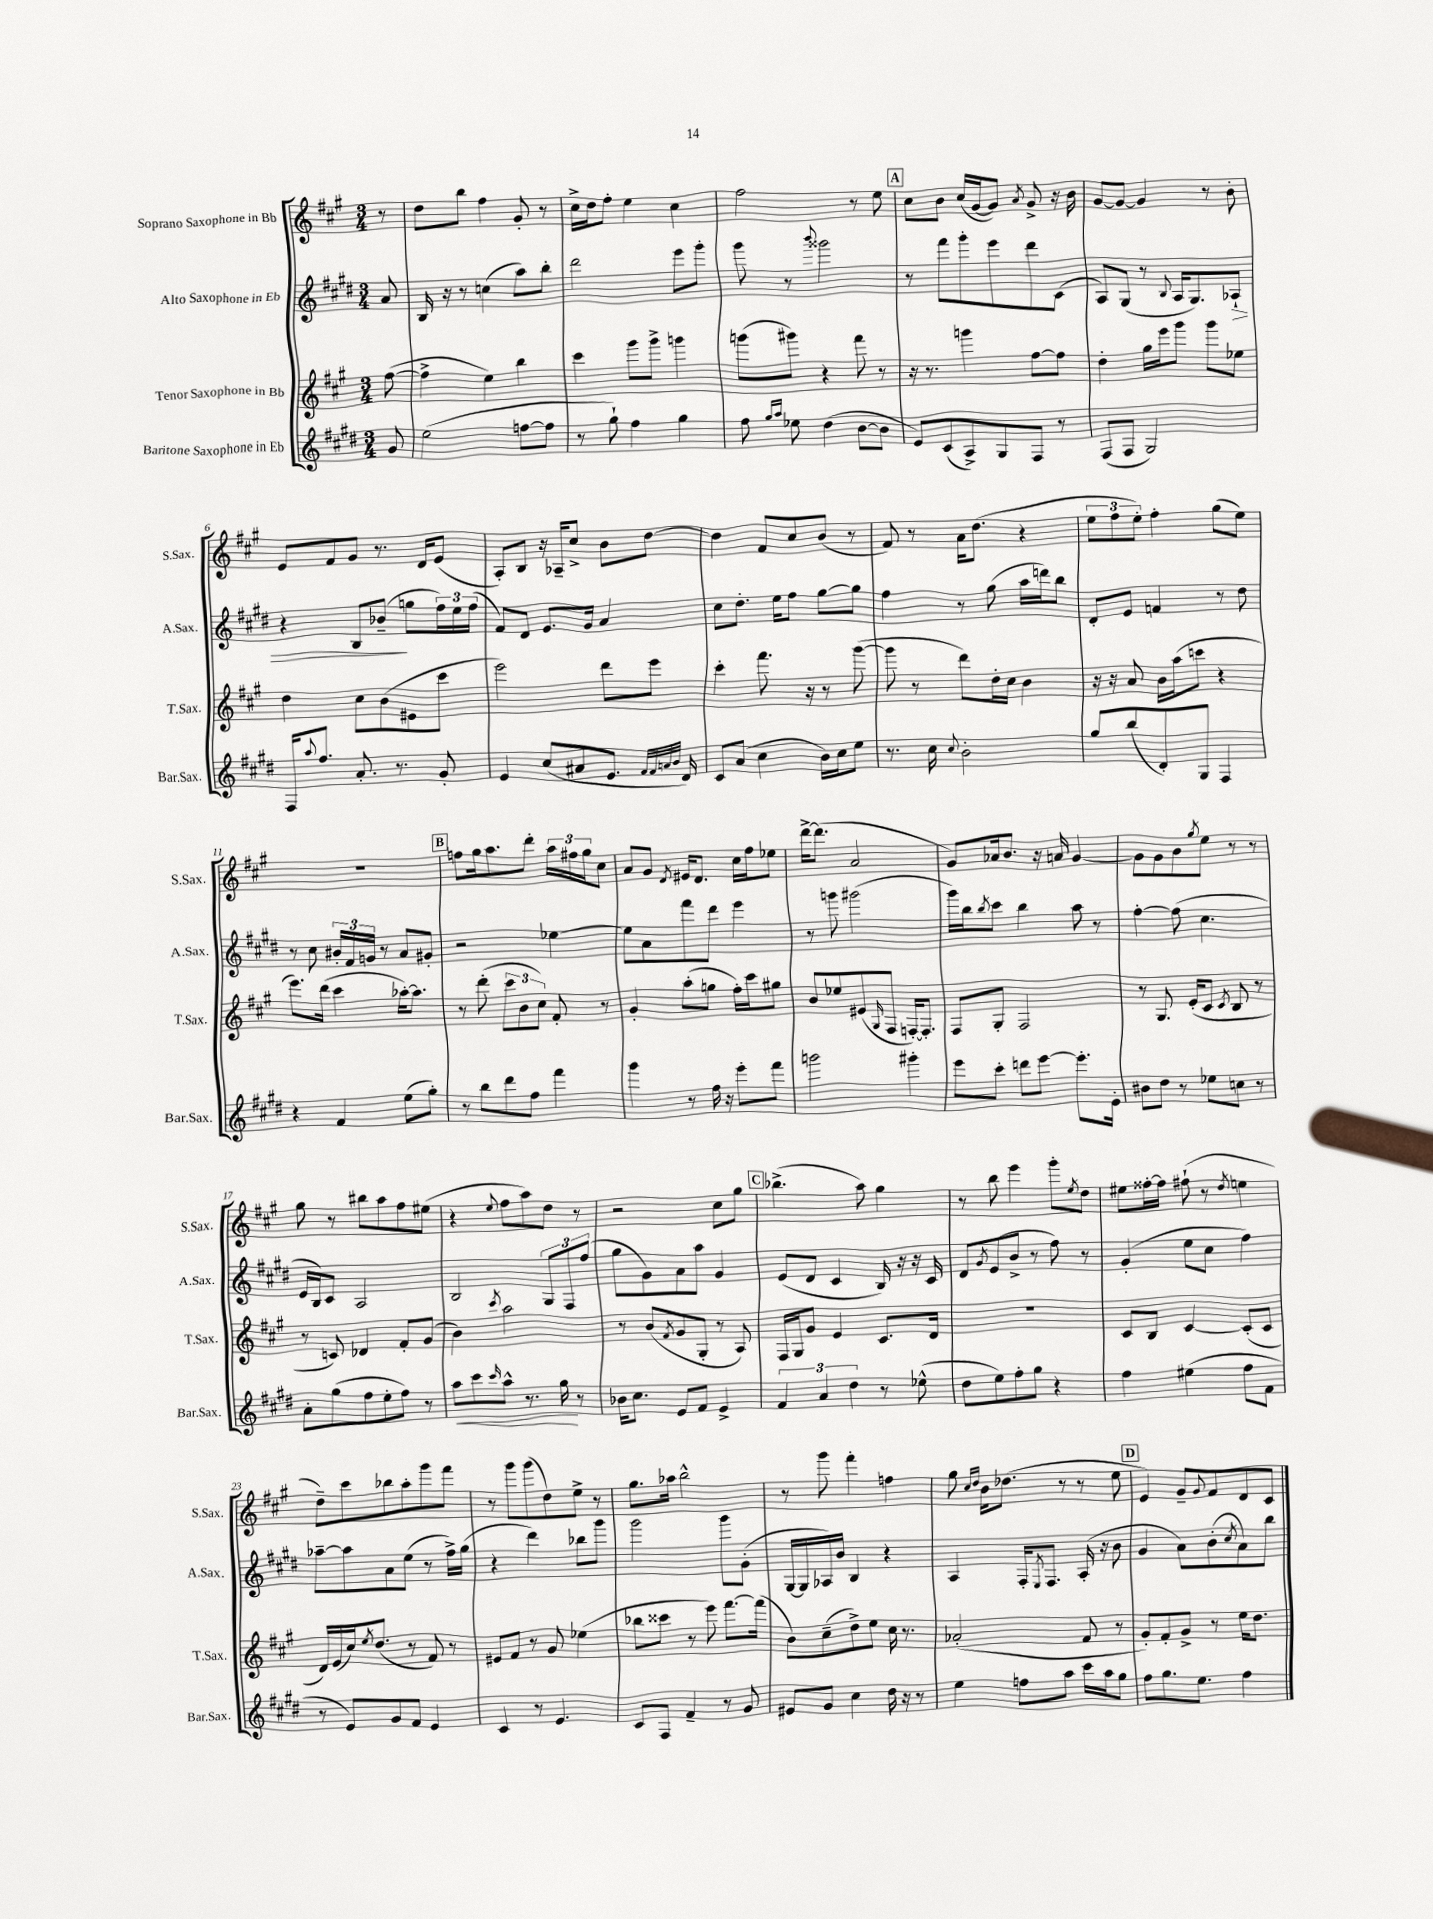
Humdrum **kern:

**kern	**dynam	**kern	**kern	**dynam	**kern
*part4	*part4	*part3	*part2	*part2	*part1
*staff4	*staff4	*staff3	*staff2	*staff2	*staff1
*I"Baritone Saxophone in Eb	*	*I"Tenor Saxophone in Bb	*I"Alto Saxophone in Eb	*	*I"Soprano Saxophone in Bb
*I'Bar.Sax.	*	*I'T.Sax.	*I'A.Sax.	*	*I'S.Sax.
*clefG2	*	*clefG2	*clefG2	*	*clefG2
*k[f#c#g#d#]	*	*k[f#c#g#]	*k[f#c#g#d#]	*	*k[f#c#g#]
*M3/4	*	*M3/4	*M3/4	*	*M3/4
=	=	=	=	=	=
8g#/	.	([8ff#\	8a/	.	8r
=1	=1	=1	=1	=1	=1
(2ee\	.	4ff#^\]	16B/	.	8dd\L
.	.	.	16r	.	.
.	.	.	8r	.	8bb\J
.	.	4ee\)	(4ccn\	.	4ff#\
[8ffn\L	.	4bb\	8aa\L)	.	8g#'/
8ff\J]	.	.	8bb'\J	.	8r
=2	=2	=2	=2	=2	=2
8r	.	4ccc#\	2ddd#\	.	16cc#^\LL
.	.	.	.	.	16dd\J
8gg#`\)	.	.	.	.	8ff#'\J
4ff#\	.	8ggg#\L	.	.	4ee\
.	.	8ggg#^\J	.	.	.
4gg#\	.	4gggn\	8eee\L	.	4cc#\
.	.	.	8ggg#'\J	.	.
=3	=3	=3	=3	=3	=3
8ff#\	.	(8gggn\L	8ggg#\	.	2ff#\
16qqgg#/LL	.	.	.	.	.
16qqaa/JJ	.	.	.	.	.
8ee-X\	.	8ggg#X\J)	8r	.	.
.	.	.	8qqbbb/	.	.
(4dd#\	.	4r	2ggg##X\	.	.
[8b\L	.	8fff#\	.	.	8r
8b\J]	.	8r	.	.	8ee\
!!LO:REH:place=s1:t=A
=4	=4	=4	=4	=4	=4
8e/L)	.	16r	8r	.	8cc#\L
.	.	8.r	.	.	.
(8c#/	.	.	8fff#\L	.	8b\J
8A^/)	.	4gggn\	8ggg#'\	.	(16cc#/LL
.	.	.	.	.	[16g#/J
8G#/	.	.	8eee\	.	8g#/J])
.	.	.	.	.	8qa/
8F#/J	.	[8ff#\L	8ddd#\	.	8g#^/
8r	.	8ff#\J]	(8c#\J	.	16r
.	.	.	.	.	16b\
=5	=5	=5	=5	=5	=5
(8F#/L	.	4dd'\	8A/L)	.	[8g#/L
8F#/J	.	.	(8G#/J	.	8g#/J_
2G#/)	.	16gg#\LL	8r	.	4g#/]
.	.	16eee\J	.	.	.
.	.	.	8qqB/	.	.
.	.	8ggg#\J	16A/KL	.	.
.	.	.	8.G#/)	.	.
.	.	8ggg#\L	.	.	8r
!	!	!	!	!LO:HP:b	!
.	.	8ee-X\J	8A-X`/J	>	8b'\
!!LO:LB:g=z
=6	=6	=6	=6	=6	=6
16F#/KL	.	4dd\	4r	.	8e/L
8qqaa/	.	.	.	.	.
8.ff#/J	.	.	.	.	.
.	.	.	.	.	8f#/
8.a'/	.	8cc#\L	8B/L	.	8g#/J
.	.	(8b\	(8b-X~/J	.	8.r
8.r	.	.	.	.	.
.	.	8e#X\	8ggn\L	]	.
.	.	.	.	.	16d/KL
8g#'/	.	8ccc#\J	24ff#\L)	.	(8e/J
.	.	.	24ee\	.	.
.	.	.	(24ff#\JJ	.	.
=7	=7	=7	=7	=7	=7
4e/	.	2eee\)	8f#/L)	.	8A'/L)
.	.	.	8d#/J	.	8B/J
(8cc#/L	.	.	8.e/L	.	16r
.	.	.	.	.	16A-X~/KL
8a#X/	.	.	.	.	8cc#^/J
.	.	.	16g#/Jk	.	.
8.e/J	.	8ddd\L	4a/	.	8b\L
.	.	8eee\J	.	.	[8dd\J
32qqf#/LLL	.	.	.	.	.
32qqf#/	.	.	.	.	.
32qqan/	.	.	.	.	.
32qqb/JJJ	.	.	.	.	.
16d#/)	.	.	.	.	.
=8	=8	=8	=8	=8	=8
8c#/L	.	4ccc#'\	8cc#\L	.	4dd\]
(8a/J	.	.	8.dd#'\J	.	.
4cc#\	.	8.fff#\	.	.	8f#/L
.	.	.	16ee\KL	.	.
.	.	.	8ff#\J	.	8cc#/
.	.	16r	.	.	.
16b\LL)	.	8r	[8gg#\L	.	(8b/J
16cc#\J	.	.	.	.	.
8ee\J	.	([8ggg#\	8gg#\J]	.	8r
=9	=9	=9	=9	=9	=9
8.r	.	8ggg#\]	4ff#\	.	8f#/)
.	.	8r	.	.	8r
16cc#\	.	.	.	.	.
8qqcc#/	.	.	.	.	.
2b'\	.	8ddd\L)	8r	.	16a\KL
.	.	.	.	.	(8.dd\J
.	.	16dd'\L	(8gg#\	.	.
.	.	16cc#\JJ	.	.	.
.	.	4b\	16aa\LL	.	4r
.	.	.	16dddn\J)	.	.
.	.	.	8bb\J	.	.
=10	=10	=10	=10	=10	=10
8gg#/L	.	16r	8d#'/L	.	12ee\L
.	.	16r	.	.	.
.	.	.	.	.	12ff#\
(8bb/	.	8a/	8e/J	.	.
.	.	.	.	.	12ee'\J)
8d#'/)	.	16b\LL	4fn/	.	4ff#'\
.	.	(16aa\J	.	.	.
8G#/J	.	8cccn\J	.	.	.
4F#/	.	4r	8r	.	(8gg#\L
.	.	.	8dd#\	.	8ee\J)
!!LO:LB:g=z
=11	=11	=11	=11	=11	=11
4r	.	8.eee\L)	8r	.	2.r
.	.	.	8cc#\	.	.
.	.	(16ddd\Jk	.	.	.
4f#/	.	4ccc#\	24b#X'/LL	.	.
.	.	.	24f#/	.	.
.	.	.	24gn/JJ	.	.
.	.	.	8r	.	.
(8ee\L	.	[16aa-X'\KL)	8a/L	.	.
.	.	8.aa-\J]	.	.	.
8gg#'\J)	.	.	8g#X'/J	.	.
!!LO:REH:place=s1:t=B
=12	=12	=12	=12	=12	=12
8r	.	8r	2r	.	8ffn\L
8bb\L	.	(8ddd'\	.	.	16gg#\k
.	.	.	.	.	8.aa\
8ddd#\	.	12ccc#\L	.	.	.
.	.	12b\	.	.	.
8ff#\J	.	.	.	.	8ddd'\J
.	.	12cc#\J)	.	.	.
4fff#\	.	8f#'/	[4ee-X\	.	24aa\LL
.	.	.	.	.	24ff#X\
.	.	.	.	.	24gg#\J
.	.	8r	.	.	8cc#\J
=13	=13	=13	=13	=13	=13
4ggg#\	.	4g#'/	8ee-\L]	.	8a/L
.	.	.	8a\	.	8g#/J
.	.	.	.	.	8qd/
8r	.	(8aa'\L	8fff#\	.	16e#X/KL
.	.	.	.	.	8.d/J
16ff#\	.	8ggn\J	8ddd#\J	.	.
16r	.	.	.	.	.
8eee'\L	.	16ff#'\LL)	4eee\	.	16cc#\LL
.	.	16ccc#\J	.	.	16ff#\J
8fff#\J	.	8gg#X\J	.	.	8ee-X\J
=14	=14	=14	=14	=14	=14
2gggn\	.	8b/L	8r	.	[16ddd^\KL
.	.	.	.	.	(8.ddd\J]
.	.	8ee-X/	8gggn\	.	.
.	.	(8e#X/	(2ggg#X\	.	2a/
.	.	16qqG#/	.	.	.
.	.	8F#/J	.	.	.
4ggg#X'\	.	[16Fn'/KL)	.	.	.
.	.	8.F'/J]	.	.	.
=15	=15	=15	=15	=15	=15
8eee\L	.	8F#/L	16ggg#\LL)	.	8g#/L)
.	.	.	16bb\J	.	.
.	.	.	8qbb/	.	.
8ccc#'\J	.	8G#'/J	8ccc#\J	.	16a-X/k
.	.	.	.	.	8.b/J
8dddn\L	.	2F#/	4bb\	.	.
[8eee\J	.	.	.	.	16r
.	.	.	.	.	16an/
8.eee'\L]	.	.	8aa\	.	[4g#/
.	.	.	8r	.	.
16e'\Jk	.	.	.	.	.
=16	=16	=16	=16	=16	=16
8b#X\L	.	8r	[4ff#'\	.	8g#\L]
8dd#\J	.	8.G#/	.	.	8g#\
8r	.	.	(8ff#\]	.	8b\
.	.	(16e'/KL	.	.	.
.	.	.	.	.	8qgg#/
8ee-X\L	.	8c#/J	4.cc#\	.	8ee\J
.	.	8qc#/	.	.	.
8ccn\J	.	8B/	.	.	8r
8r	.	8r	.	.	8r
!!LO:LB:g=z
=17	=17	=17	=17	=17	=17
8a'\L	.	8r	16e/LL	.	8gg#\
.	.	.	16B/J)	.	.
(8gg#\	.	8cn/)	8c#/J	.	8r
8ff#\	.	4d-X/	2A/	.	8bb#X\L
8ee'\	.	.	.	.	8aa\
8ff#\J)	.	8f#'/L	.	.	8ff#\
8r	.	(8g#/J	.	.	(8ee#X\J
=18	=18	=18	=18	=18	=18
!	!LO:HP:b	!	!	!	!
8aa\L	<	4b\)	2B/	.	4r
8ccc#\	.	.	.	.	.
16qqccc#/	.	8qccc#/	.	.	8qqee/
8aa^^\J	.	2aa\	.	.	8ff#\L
8.r	.	.	.	.	8aa\)
.	.	.	12G#/L	.	8dd\J
16gg#\	.	.	.	.	.
.	.	.	12F#/	.	.
8r	[	.	.	.	8r
.	.	.	(12ff#/J	.	.
=19	=19	=19	=19	=19	=19
16b-X\KL	.	8r	8gg#\L	.	2r
8.cc#\J	.	.	.	.	.
.	.	(8b/L	8g#\)	.	.
.	.	8qf#/	.	.	.
8e/L	.	8g#/	8a\	.	.
8f#/J	.	8G#'/J	8aa\J	.	.
4e^/	.	8r	4g#/	.	8cc#\L
.	.	8A/)	.	.	8gg#\J
!!LO:REH:place=s1:t=C
=20	=20	=20	=20	=20	=20
6f#/	.	16F#/LL	(8e/L	.	(4.bb-X^\
.	.	16G#/J	.	.	.
.	.	8g#/J	8d#/J	.	.
6a/	.	.	.	.	.
.	.	4e/	4c#/	.	.
6dd#\	.	.	.	.	.
.	.	.	.	.	8aa\)
8r	.	8.c#/L	16B/)	.	4gg#\
.	.	.	16r	.	.
(8ee-X^^\	.	.	16r	.	.
.	.	16d/Jk	16c#/	.	.
=21	=21	=21	=21	=21	=21
8dd#\L	.	2.r	8d#/L	.	8r
.	.	.	8qg#/	.	.
8ee\)	.	.	(8e/	.	8bb\
8ff#'\	.	.	8b^/J	.	4eee\
8gg#\J	.	.	8r	.	.
4r	.	.	8ff#\)	.	8ggg#'\L
.	.	.	.	.	8qee/
.	.	.	8r	.	8dd\J
=22	=22	=22	=22	=22	=22
4ff#\	.	8c#/L	(4g#'/	.	8ee#X\L
.	.	8B/J	.	.	[16ff##X'\L
.	.	.	.	.	16ff##\JJ]
(4ee#X\	.	[4c#/	8ee\L	.	(8ff#X`\
.	.	.	8cc#\J	.	8r
.	.	.	.	.	8qdd/
8ff#\L	.	(8c#'/L]	4ff#\)	.	4een\
8f#\J	.	8c#/J	.	.	.
!!LO:LB:g=z
=23	=23	=23	=23	=23	=23
8r	.	16d/LL)	[8aa-X~\L	.	8dd~\L)
.	.	(16e/	.	.	.
8e/L)	.	16cc#/J)	8aa-\]	.	8ccc#\
.	.	8qee/	.	.	.
.	.	(8.dd/J	.	.	.
8g#/	.	.	8a\	.	8bb-X\
8f#/J	.	8r	(8ee\J	.	8aa'\
4e/	.	8f#/)	8r	.	8ggg#\
.	.	8r	16ff#^\LL)	.	8fff#\J
.	.	.	(16gg#\JJ	.	.
=24	=24	=24	=24	=24	=24
4c#/	.	8e#X/L	4r	.	8r
.	.	8f#/J	.	.	8ggg#\L
8r	.	8r	4ddd#\)	.	(8ggg#\
4.e/	.	8g#/	.	.	8dd\)
.	.	(4ee-X\	8bb-X\L	.	8ee^\J
.	.	.	8ggg#\J	.	8r
=25	=25	=25	=25	=25	=25
8c#/L	.	8bb-X\L	2ggg#\	.	8.gg#\L
8F#/J	.	8ccc##X\J	.	.	.
.	.	.	.	.	16aa-X\Jk
4f#~/	.	8r	.	.	2bb^^\
.	.	8eee\)	.	.	.
8r	.	[8.fff#\L	8ggg#\L	.	.
8g#/	.	.	(8g#'\J	.	.
.	.	(16fff#\Jk]	.	.	.
=26	=26	=26	=26	=26	=26
8e#X/L	.	8b\L)	[16G#/LL	.	8r
.	.	.	16G#/]	.	.
8g#/J	.	(8cc#~\	16A-X/)	.	8ggg#\
.	.	.	16b/JJ	.	.
4cc#\	.	8dd^\)	4B/	.	4fff#'\
.	.	8ee\J	.	.	.
16dd#\	.	16cc#\	4r	.	4ffn\
16r	.	8.r	.	.	.
8r	.	.	.	.	.
=27	=27	=27	=27	=27	=27
4ee\	.	(2a-X'/	4A/	.	8gg#\
.	.	.	.	.	16qqcc#/LL
.	.	.	.	.	16qqdd/JJ
.	.	.	.	.	16b\KL
.	.	.	.	.	(8.dd-X\J
8ffn\L	.	.	16F#'/KL	.	.
.	.	.	8qE/	.	.
.	.	.	8.F#/J	.	.
8aa\J	.	.	.	.	8r
16ccc#\LL	.	8f#/	(16A'/	.	8r
16aa\J	.	.	16r	.	.
8gg#\J	.	8r	8b\	.	8ee\
!!LO:REH:place=s1:t=D
=28	=28	=28	=28	=28	=28
8ff#\L	.	8g#'/L)	4g#/	.	4e/)
8.gg#\	.	8f#'/	.	.	.
.	.	8g#^/J	8a\L)	.	8g#~/L
8.ee\J	.	.	.	.	.
.	.	.	.	.	8qqg#/
.	.	8r	(8b'\	.	8f#/
.	.	.	8qcc#/	.	.
4ff#\	.	16ee\KL	8a\)	.	8d/
.	.	8.dd\J	.	.	.
.	.	.	8bb\J	.	8c#/J
==	==	==	==	==	==
*-	*-	*-	*-	*-	*-
